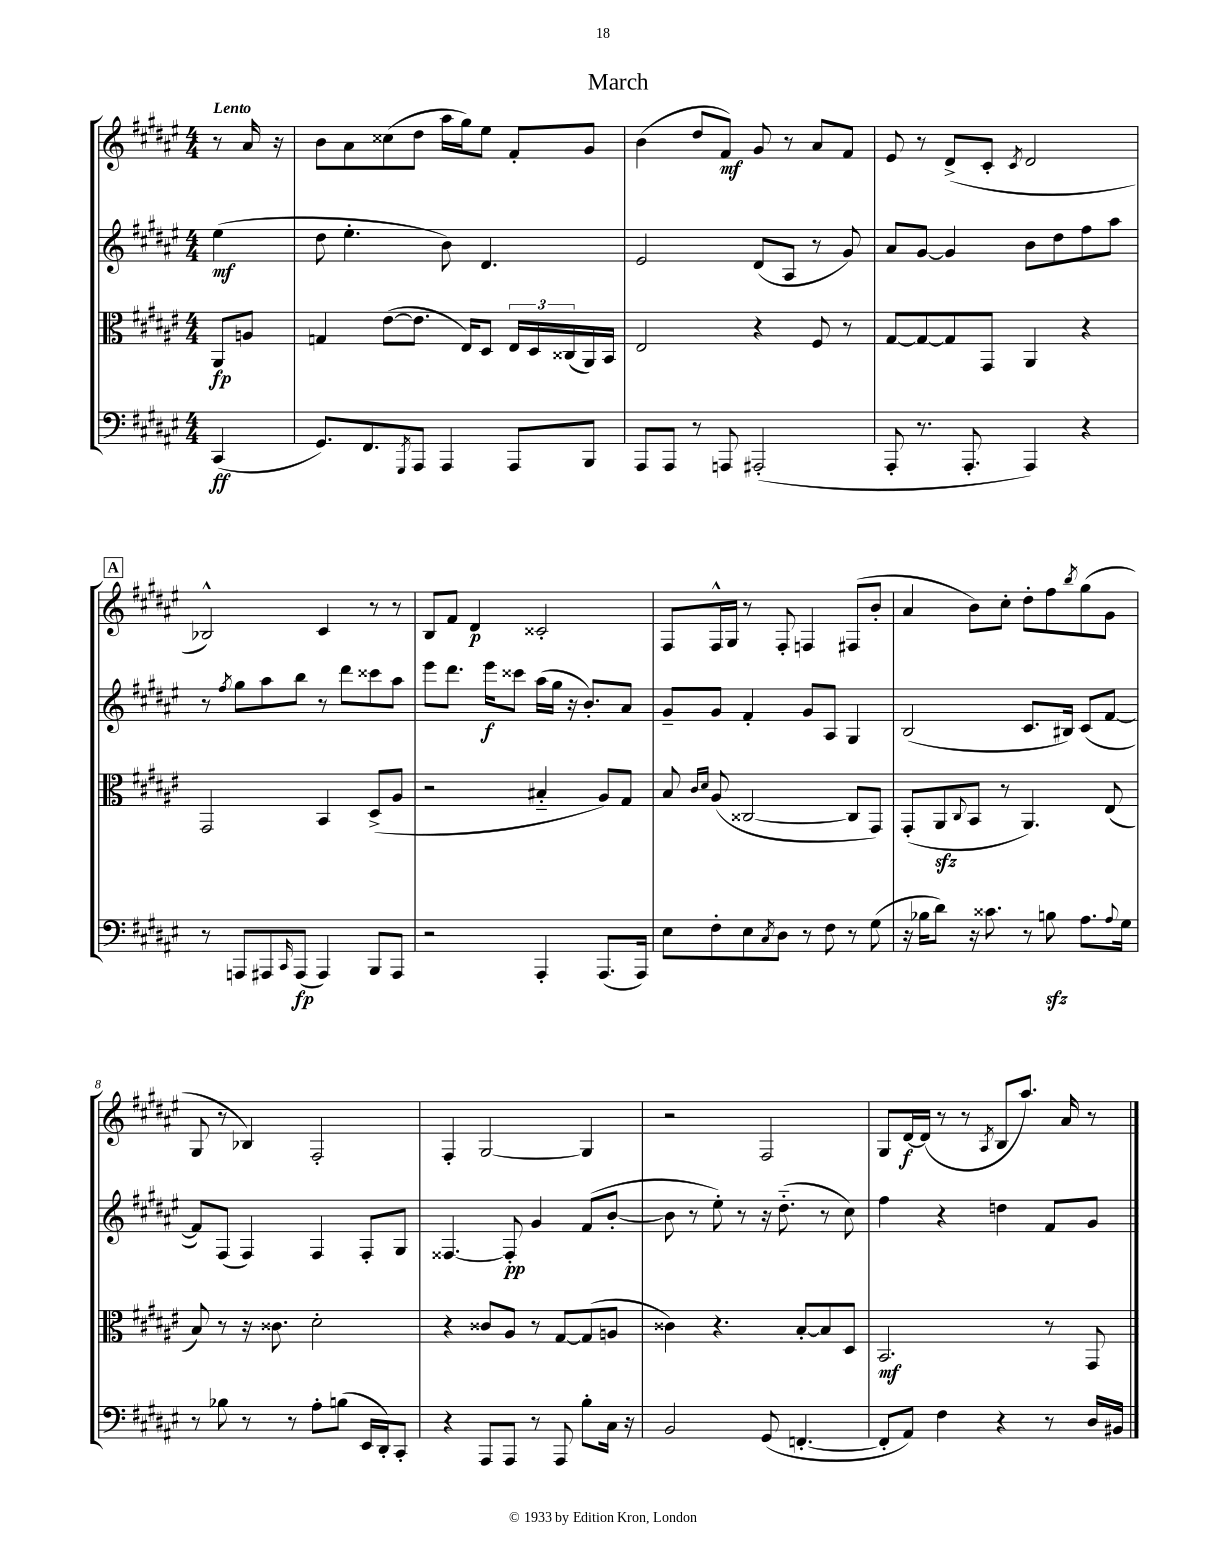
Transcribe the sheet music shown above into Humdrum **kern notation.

**kern	**kern	**kern	**kern
*staff4	*staff3	*staff2	*staff1
*clefF4	*clefC3	*clefG2	*clefG2
*k[f#c#g#d#a#e#]	*k[f#c#g#d#a#e#]	*k[f#c#g#d#a#e#]	*k[f#c#g#d#a#e#]
*M4/4	*M4/4	*M4/4	*M4/4
(4CC#	8AA#	(4ee#	8r
.	8A	.	16a#
.	.	.	16r
=	=	=	=
8.GG#)	4G	8dd#	8b
.	.	4.ee#'	8a#
8.FF#	.	.	.
.	([8e#	.	(8cc##
8qGGG#	.	.	.
8AAA#	8.e#]	.	8dd#
4AAA#	.	8b)	16aa#
.	16E#)	.	16gg#)
.	8D#	4.d#	8ee#
8AAA#	24E#	.	8f#'
.	24D#	.	.
.	(24C##	.	.
8BBB	16AA#)	.	8g#
.	16BB	.	.
=	=	=	=
8AAA#	2E#	2e#	(4b
8AAA#	.	.	.
8r	.	.	8dd#
8AAA	.	.	8f#)
(2AAA#'	4r	(8d#	8g#
.	.	8A#	8r
.	8F#	8r	8a#
.	8r	8g#)	8f#
=	=	=	=
8AAA#'	[8G#	8a#	8e#
8.r	8G#_	[8g#	8r
.	8G#]	4g#]	(8d#^
8.AAA#'	.	.	.
.	8GG#	.	8c#'
.	.	.	8qc#
4AAA#)	4AA#	8b	2d#
.	.	8dd#	.
4r	4r	8ff#	.
.	.	8aa#	.
=	=	=	=
8r	2GG#	8r	2B-^^)
.	.	8qff#	.
8AAA	.	8gg#	.
8AAA#	.	8aa#	.
16qqCC#	.	.	.
(8AAA#	.	8bb	.
4AAA#)	4BB	8r	4c#
.	.	8ddd#	.
8BBB	(8D#^	8ccc##	8r
8AAA#	8A#	8aa#	8r
=	=	=	=
2r	2r	8eee#	8B
.	.	8.ddd#	8f#
.	.	.	4d#
.	.	16eee#	.
.	.	8ccc##	.
4AAA#'	4B#'~	(16aa#	2c##'
.	.	16gg#	.
.	.	16r	.
.	.	8.b')	.
(8.AAA#	8A#)	.	.
.	8G#	8a#	.
16AAA#)	.	.	.
=	=	=	=
8E#	8B	8g#~	8F#
.	16qqc#	.	.
.	16qqd#	.	.
8F#'	(8A#	8g#	16F#^^
.	.	.	16G#
8E#	[2C##	4f#'	8r
8qC#	.	.	.
8D#	.	.	8F#'
8r	.	8g#	4F
8F#	.	8A#	.
8r	8C##]	4G#	(8F#
(8G#	8GG#)	.	8b'
=	=	=	=
16r	(8GG#'	(2B	4a#
16B-	.	.	.
8d#)	8AA#	.	.
.	8qqC#	.	.
16r	8BB	.	8b)
8.c##	.	.	.
.	8r	.	8cc#'
8r	4.AA#)	8.c#	8dd#'
8B	.	.	8ff#
.	.	16B#)	.
.	.	.	8qbb
8.A#	.	(8c#	(8gg#
.	(8E#	[8f#	8g#
8qqA#	.	.	.
16G#	.	.	.
=	=	=	=
8r	8B)	8f#])	8G#
8B-	8r	(8F#	8r
8r	16r	4F#)	4B-)
.	8.c##	.	.
8r	.	.	.
8A#'	2d#'	4F#	2F#'
(8B	.	.	.
16EE#	.	8F#'	.
16DD#')	.	.	.
8CC#'	.	8G#	.
=	=	=	=
4r	4r	[4.F##	4F#'
8AAA#	8c##	.	[2G#
8AAA#	8A#	8F##']	.
8r	8r	4g#	.
8AAA#	[8G#	.	.
8B'	(8G#]	(8f#	4G#]
16C#	8A	[8b'	.
16r	.	.	.
=	=	=	=
2BB	4c##)	8b]	2r
.	.	8r	.
.	4.r	8ee#')	.
.	.	8r	.
(8GG#	.	16r	2F#
.	.	(8.dd#'~	.
[4.FF'	[8B'	.	.
.	8B]	8r	.
.	8D#	8cc#)	.
=	=	=	=
8FF']	2.BB	4ff#	8G#
8AA#)	.	.	[16d#
.	.	.	(16d#]
4F#	.	4r	8r
.	.	.	8r
.	.	.	8qA#
4r	.	4dd	8B
.	.	.	8.aa#)
8r	8r	8f#	.
.	.	.	16a#
16D#	8GG#	8g#	8r
16BB#	.	.	.
==	==	==	==
*-	*-	*-	*-
